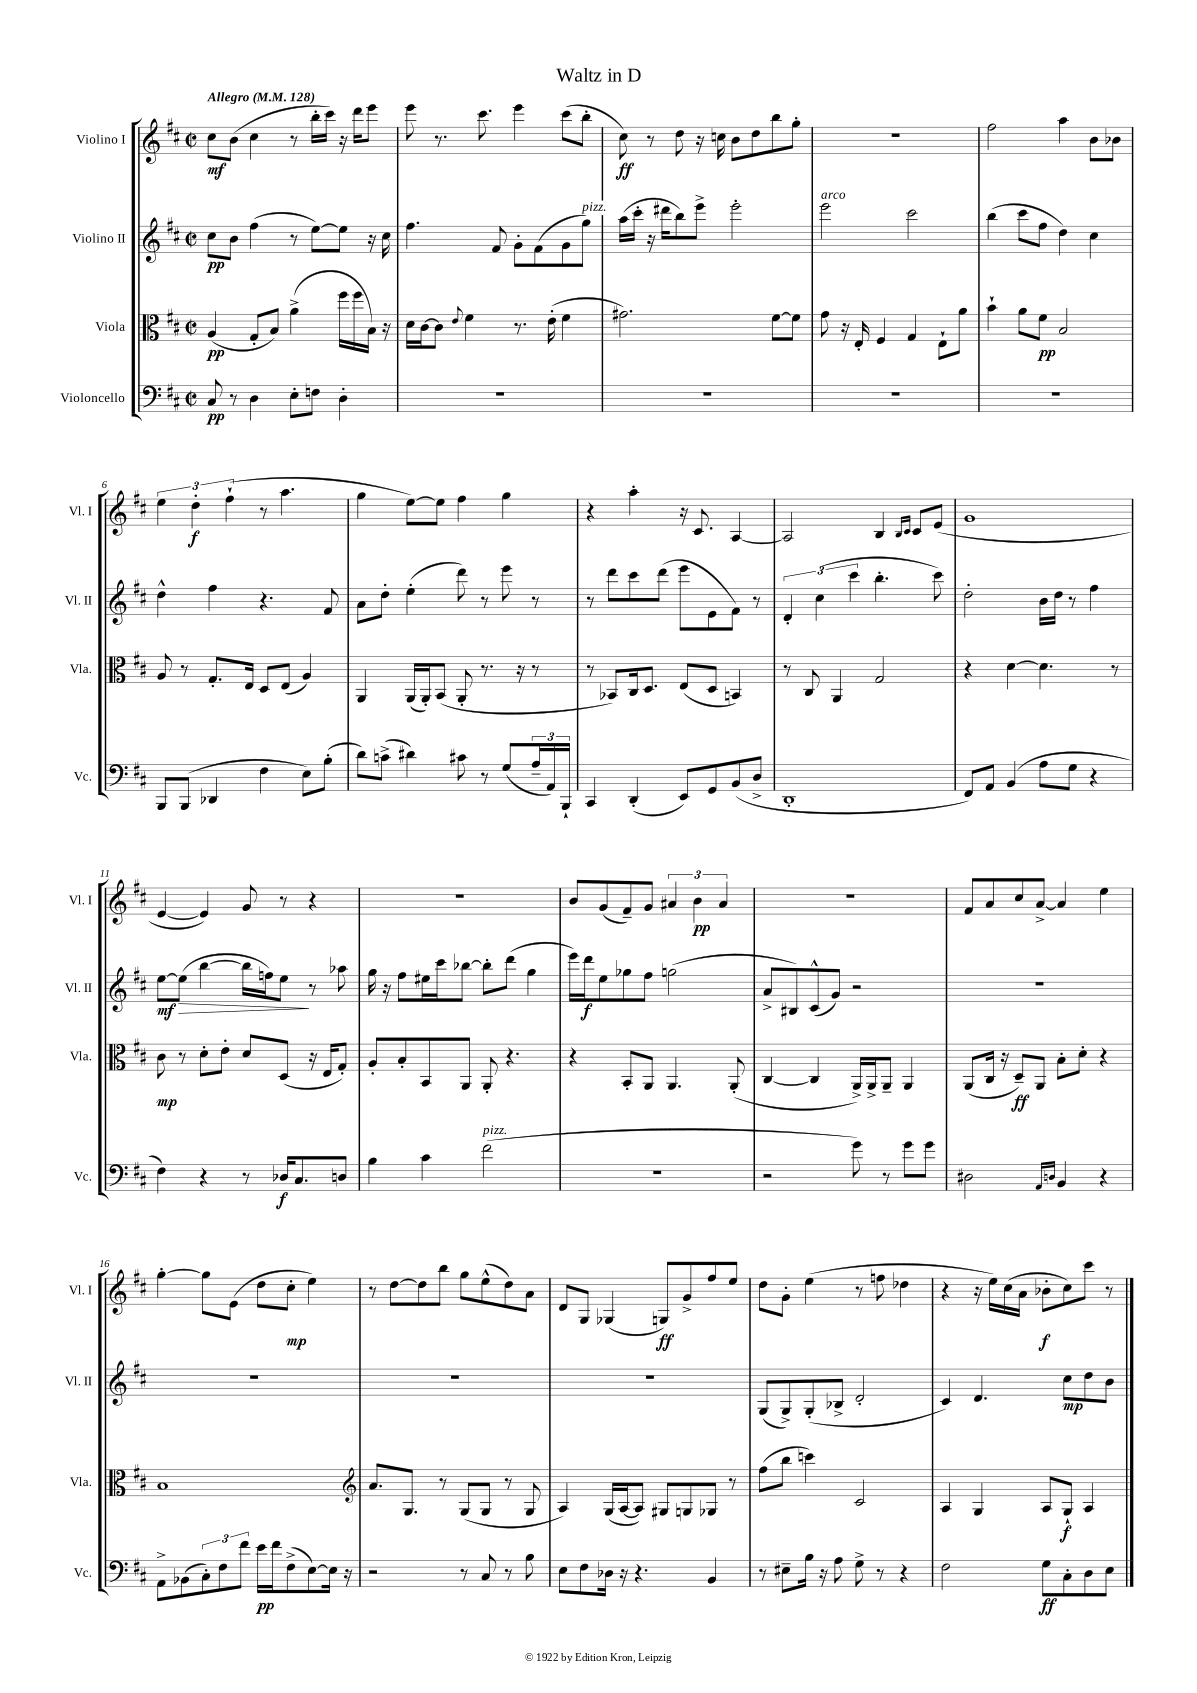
\header { title = "Waltz in D" }
<<
\new StaffGroup <<
\new Staff = "s0" \with { instrumentName = "Violino I" shortInstrumentName = "Vl. I" } {
    \clef treble \key d \major \defaultTimeSignature \time 2/2 \tempo "Allegro" 4 = 128
    cis''8\mf b'8( cis''4 r8 b''16-. cis'''16) r16 d'''16 e'''8 |
    e'''8 r8. cis'''8. e'''4 cis'''8( b''8-. |
    cis''8\ff) r8 d''8 r16 c''16 b'8 d''8 b''8 g''8-. |
    r1 |
    fis''2 a''4 b'8 bes'8 |
    \tuplet 3/2 { e''4 d''4-.\f fis''4-!( } r8 a''4. |
    g''4 e''8~) e''8 fis''4 g''4 |
    r4 a''4-. r16 cis'8. a4~ |
    a2 b4 \grace { b16 cis'16 } cis'8 e'8( |
    g'1 |
    e'4~ e'4) g'8 r8 r4 |
    R1 |
    b'8 g'8( fis'8--) g'8 \tuplet 3/2 { ais'4 b'4\pp ais'4 } |
    r1 |
    fis'8 a'8 cis''8 a'8~-> a'4 e''4 |
    g''4~-. g''8 e'8( d''8 cis''8-.\mp e''4) |
    r8 d''8~ d''8 b''8 g''8 e''8-^( d''8) a'8 |
    d'8 g8 ges4( g8\ff) g'8-> fis''8 e''8 |
    d''8 g'8-. e''4( r8 f''8 des''4 |
    r4 r16 e''16) cis''16( a'16 bes'8-.\f cis''8) cis'''8 r8 \bar "|." |
}
\new Staff = "s1" \with { instrumentName = "Violino II" shortInstrumentName = "Vl. II" } {
    \clef treble \key d \major \defaultTimeSignature \time 2/2
    cis''8\pp b'8 fis''4( r8 e''8~) e''8 r16 cis''16 |
    fis''4. fis'8 g'8-. fis'8( g'8 g''8^\markup { \italic "pizz." }) |
    a''16( cis'''16-. r16 dis'''16 b''8) e'''8-> e'''2-. |
    e'''2^\markup { \italic "arco" } cis'''2 |
    b''4( cis'''8 fis''8 d''4) cis''4 |
    d''4-^ fis''4 r4. fis'8 |
    a'8 d''8-. e''4-.( d'''8) r8 e'''8 r8 |
    r8 d'''8 cis'''8 d'''8( e'''8 e'8 fis'8) r8 |
    \tuplet 3/2 { d'4-. cis''4( cis'''4 } b''4.-. cis'''8) |
    d''2-. b'16 d''16 r8 fis''4 |
    e''8~\mf e''8\>( b''4~ b''16 f''16) e''8\! r8 aes''8 |
    g''16 r16 fis''8 eis''16 cis'''16 bes''8~ bes''8-. d'''8( g''4 |
    e'''16) d'''16\f e''8 ges''8 fis''8 g''2( |
    a'8-> bis8) cis'8-^( g'8) r2 |
    R1 |
    R1 |
    R1 |
    R1 |
    g8( g8->) g8-.( bes8-> d'2-. |
    cis'4) d'4. cis''8\mp d''8 b'8 \bar "|." |
}
\new Staff = "s2" \with { instrumentName = "Viola" shortInstrumentName = "Vla." } {
    \clef alto \key d \major \defaultTimeSignature \time 2/2
    a4\pp( g8-. b8) a'4->( fis''16 fis''16 b16) r16 |
    d'16 cis'16~ cis'8 \appoggiatura { e'8 } fis'4 r8. e'16-.( fis'4 |
    gis'2.) fis'8~ fis'8 |
    g'8 r16 e16-. fis4 g4 e8-! a'8 |
    b'4-! a'8 fis'8\pp b2 |
    a8 r8 g8.-. e16 d8 e8( a4) |
    a,4 a,16( a,16-.) b,8( a,8-. r8. r16 r8 |
    r8 bes,8) cis16 d8. e8( d8 b,4) |
    r8 cis8 a,4 g2 |
    r4 d'4~ d'4. r8 |
    cis'8\mp r8 d'8-. e'8-. d'8 d8( r16 e16 g8-.) |
    a8-. b8-. b,8 a,8 a,8-. r4. |
    r4 b,8-. a,8 a,4. a,8-.( |
    cis4~ cis4 a,16->) a,16-> a,8-- a,4 |
    a,8( cis16 r16 d8--\ff) a,8 b8-. d'8-. r4 |
    b1 |
    \clef treble a'8. g8. r8 g8( g8 r8 g8 |
    a4) g16( a16~ a8) gis8 g8 ges8 r8 |
    fis''8( b''8 c'''4) cis'2 |
    a4 g4 a8 g8-!\f a4 \bar "|." |
}
\new Staff = "s3" \with { instrumentName = "Violoncello" shortInstrumentName = "Vc." } {
    \clef bass \key d \major \defaultTimeSignature \time 2/2
    cis8\pp r8 d4 e8-. f8 d4-. |
    R1 |
    R1 |
    R1 |
    R1 |
    b,,8 b,,8( des,4 fis4 e8) b8-.( |
    d'8) c'8->( dis'4) cis'8 r8 g8( \tuplet 3/2 { a16-- a,16) b,,16-! } |
    cis,4 d,4-.( e,8) g,8 b,8( d8-> |
    d,1-. |
    fis,8) a,8 b,4( a8 g8 r4 |
    fis4) r4 r8 des16\f cis8. d8 |
    b4 cis'4 fis'2^\markup { \italic "pizz." }( |
    R1 |
    r2 g'8) r8 g'8 g'8 |
    dis2 \grace { a,16 d16 } b,4 r4 |
    a,8-> bes,8( \tuplet 3/2 { cis8-.) fis8 fis'8 } e'16\pp fis'16 fis8->( e8~) e16 r16 |
    r2 r8 cis8 r8 b8 |
    e8 fis8 des16 r16 r4. b,4 |
    r8 eis8-- b16 r16 a8 g8-> r8 r4 |
    fis2 g8\ff cis8-. d8 e8 \bar "|." |
}
>>
>>
